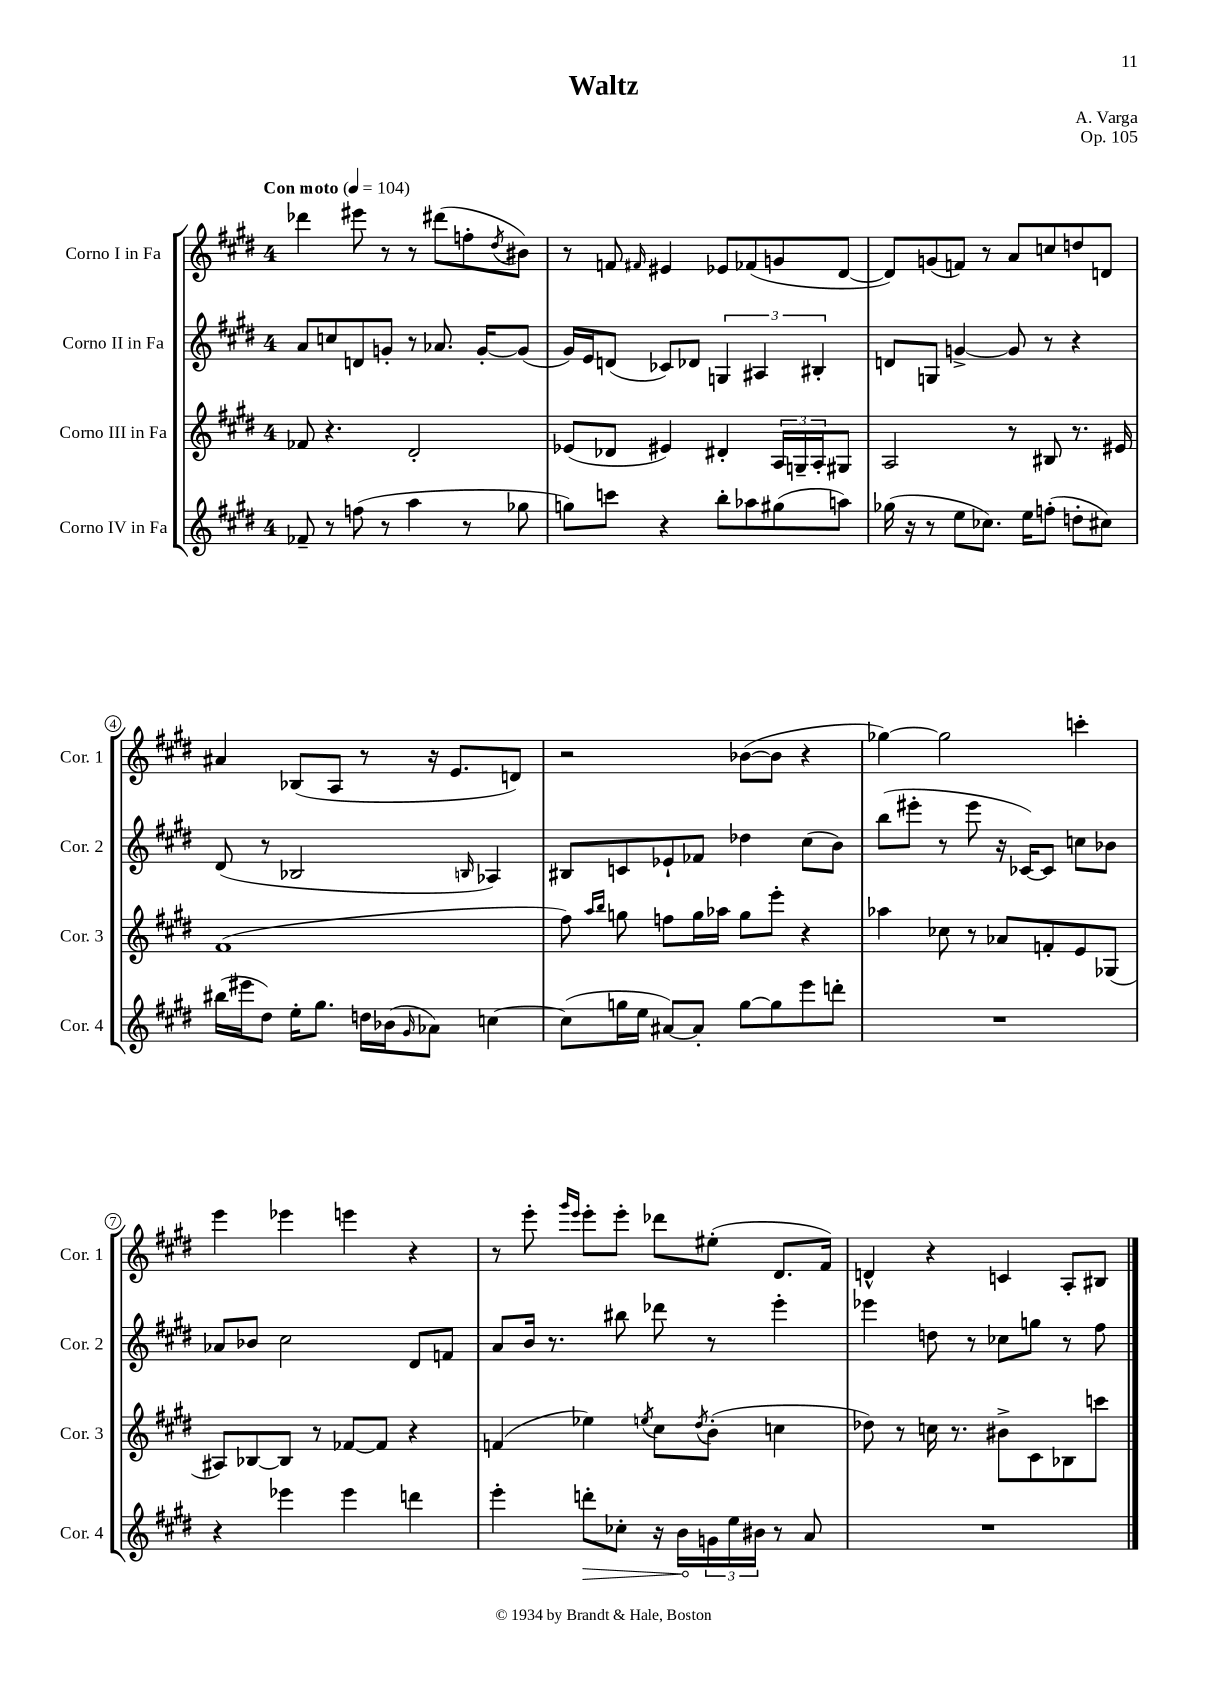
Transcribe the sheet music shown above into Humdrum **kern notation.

**kern	**kern	**kern	**kern
*staff4	*staff3	*staff2	*staff1
*clefG2	*clefG2	*clefG2	*clefG2
*k[f#c#g#d#]	*k[f#c#g#d#]	*k[f#c#g#d#]	*k[f#c#g#d#]
*M4/4	*M4/4	*M4/4	*M4/4
*MM104	*MM104	*MM104	*MM104
8f-~	8f-	8a	4ddd-
8r	4.r	8cc	.
(8ff	.	8d	8eee#
8r	.	8g'	8r
4aa	2d#'	8r	8r
.	.	8.a-	(8ddd#
8r	.	.	8ff'
.	.	[16g'	.
.	.	.	8qdd#
8gg-	.	(8g]	8b#)
=	=	=	=
8gg)	(8e-	16g#)	8r
.	.	16e	.
8ccc	8d-	(8d	8f
.	.	.	16qqf#
4r	4e#)	8c-)	4e#
.	.	8d-	.
8bb'	4d#'	6G	8e-
8aa-	.	.	(8f-
.	.	6A#	.
(8gg#	24A	.	8g
.	24G~	.	.
.	24A'	6B#'	.
8aa)	8G#	.	[8d#
=	=	=	=
(16gg-	2A	8d	8d#])
16r	.	.	.
8r	.	8G	(8g
8ee	.	[4g^	8f)
8.cc-)	.	.	8r
.	8r	8g]	8a
16ee	.	.	.
(8ff'	8B#	8r	8cc
8dd'	8.r	4r	8dd
8cc#)	.	.	8d
.	16e#	.	.
=	=	=	=
(16bb#	(1f#	(8d#	4a#
16eee#	.	.	.
8dd#)	.	8r	.
16ee'	.	2B-	(8B-
8.gg#	.	.	.
.	.	.	8A
16dd	.	.	8r
(16b-	.	.	.
16qqg#	.	.	.
8a-)	.	.	16r
.	.	.	8.e
.	.	16qqB	.
[4cc	.	4A-)	.
.	.	.	8d)
=	=	=	=
(8cc]	8ff#)	8B#	2r
.	16qqaa	.	.
.	16qqbb	.	.
16gg	8gg	8c	.
16ee	.	.	.
[8a#)	8ff	8e-`	.
8a#']	16gg	8f-	.
.	16aa-	.	.
[8gg	8gg	4dd-	([8b-
8gg]	8eee'	.	8b-]
8eee	4r	(8cc#	4r
8ddd'	.	8b)	.
=	=	=	=
1r	4aa-	(8bb	[4gg-)
.	.	8eee#'	.
.	8cc-	8r	2gg-]
.	8r	8eee#	.
.	8a-	16r	.
.	.	[16c-)	.
.	8f'	8c-]	.
.	8e	8cc	4ccc'
.	(8G-	8b-	.
=	=	=	=
4r	8A#)	8a-	4eee
.	[8B-	8b-	.
4eee-	8B-]	2cc#	4eee-
.	8r	.	.
4eee-	[8f-	.	4eee
.	8f-]	.	.
4ddd	4r	8d#	4r
.	.	8f	.
=	=	=	=
4eee'	(4f	8a	8r
.	.	16b	8eee'
.	.	8.r	.
.	.	.	16qqggg#
.	.	.	16qqeee
8ddd'	4ee-)	.	8eee'
8cc-'	.	8bb#	8eee'
.	8qee	.	.
16r	8cc#	8ddd-	8ddd-
16b	.	.	.
.	8qdd#	.	.
24g	(8b'	8r	(8ee#'
24ee	.	.	.
24b#	.	.	.
8r	4cc	4eee'	8.d#
8a	.	.	.
.	.	.	16f#)
=	=	=	=
1r	8dd-)	4eee-	4d^^
.	8r	.	.
.	16cc	8dd	4r
.	8.r	.	.
.	.	8r	.
.	8b#^	8cc-	4c
.	8c#	8gg	.
.	8B-	8r	8A'
.	8ccc	8ff#	8B#
==	==	==	==
*-	*-	*-	*-
